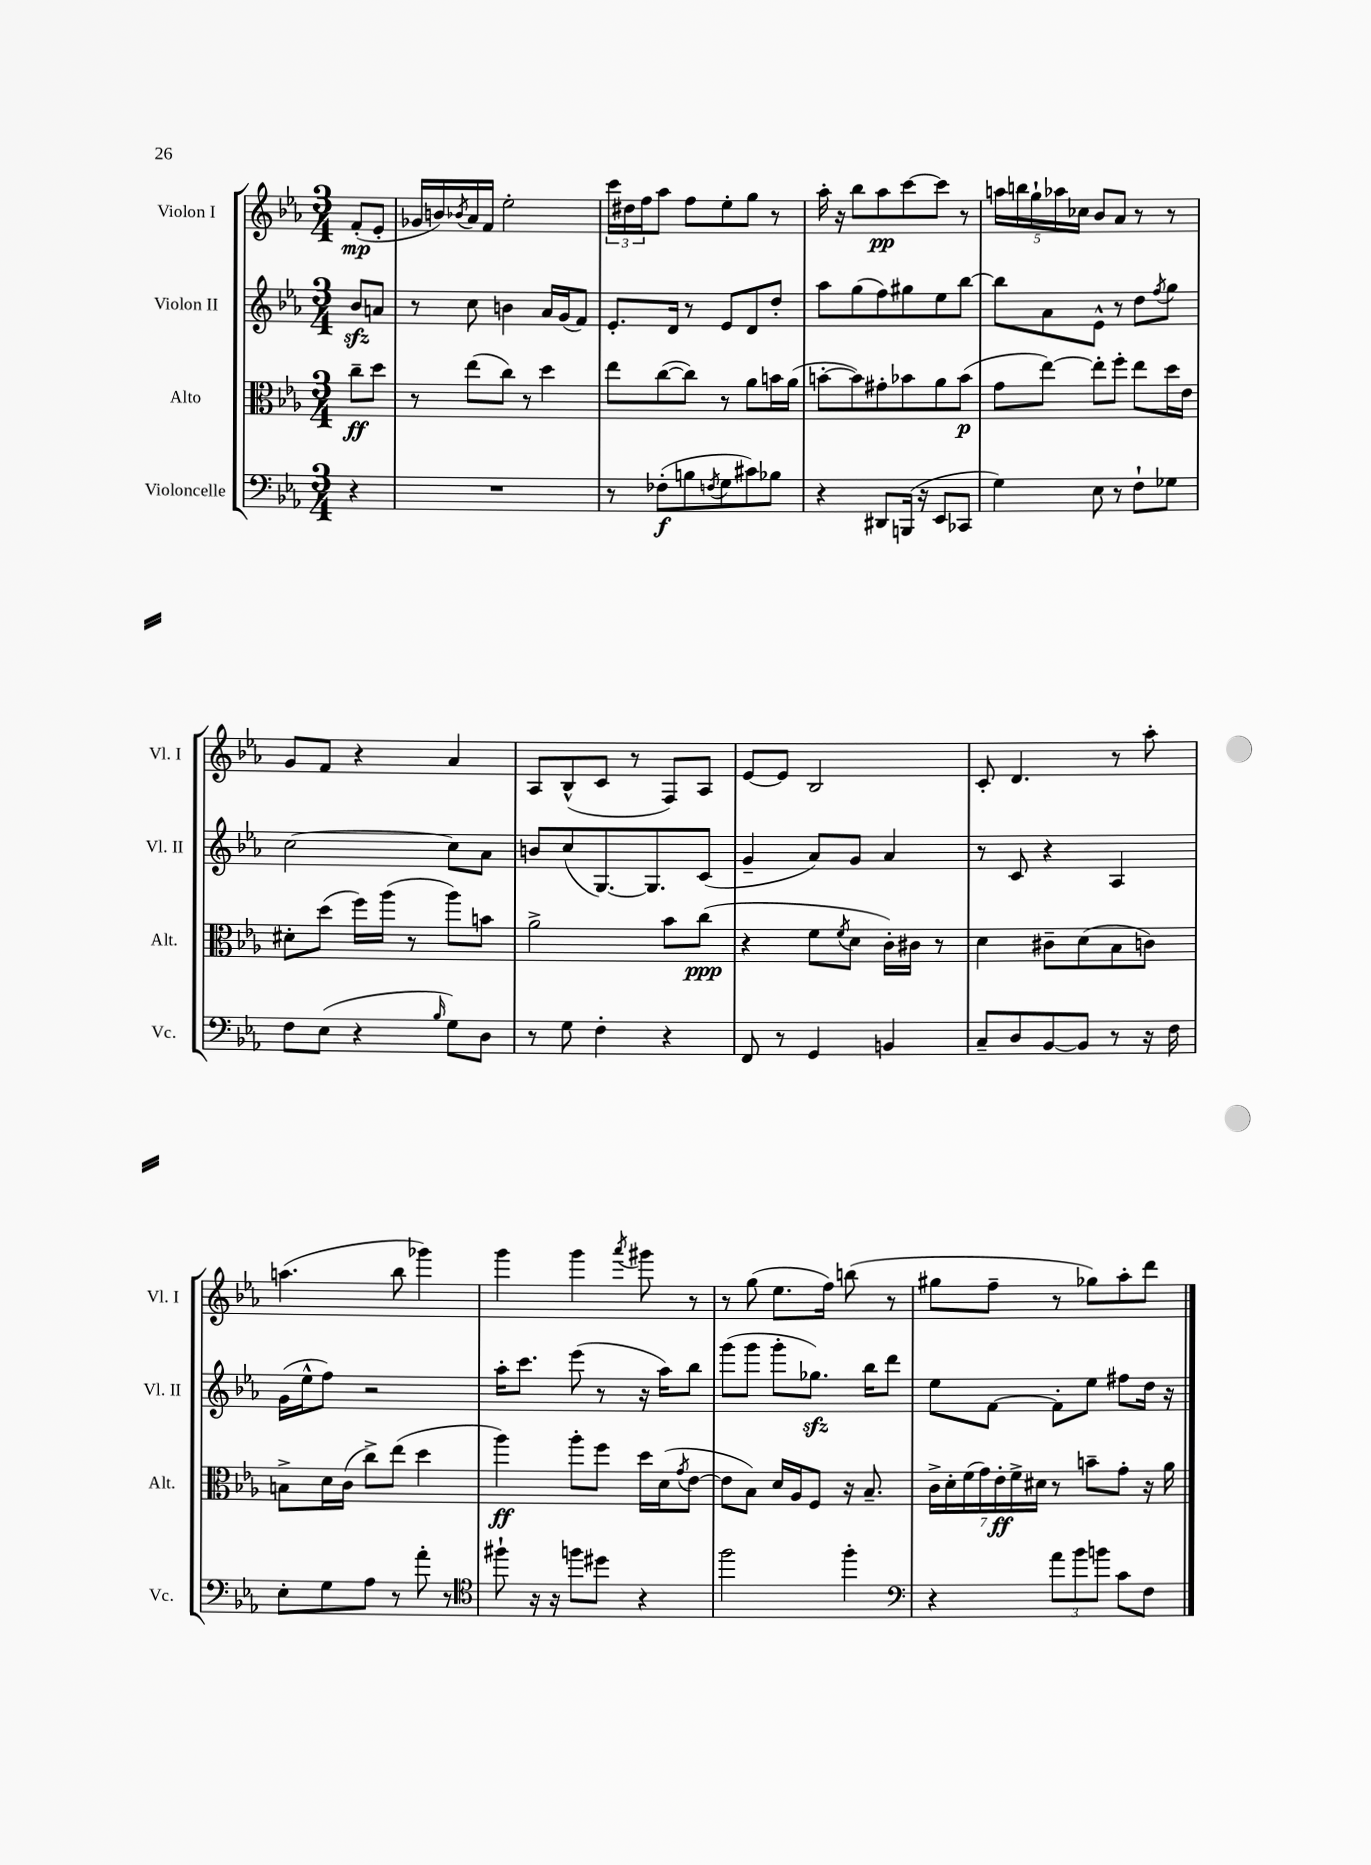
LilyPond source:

<<
\new StaffGroup <<
\new Staff = "s0" \with { instrumentName = "Violon I" shortInstrumentName = "Vl. I" } {
    \clef treble \key ees \major \numericTimeSignature \time 3/4 \partial 4
    f'8-.\mp( ees'8-. |
    ges'16 b'16) \acciaccatura { bes'8 } aes'16 f'16 ees''2-. |
    \tuplet 3/2 { c'''16 dis''16 f''16 } aes''8 f''8 ees''8-. g''8 r8 |
    aes''16-. r16 bes''8 aes''8\pp c'''8~ c'''8 r8 |
    \tuplet 5/4 { a''16 b''16 g''16-! aes''16 ces''16 } bes'8 aes'8 r8 r8 |
    g'8 f'8 r4 aes'4 |
    aes8 bes8-^( c'8 r8 f8) aes8 |
    ees'8~ ees'8 bes2 |
    c'8-. d'4. r8 aes''8-. |
    a''4.( bes''8 ges'''4) |
    g'''4 g'''4 \acciaccatura { aes'''8 } gis'''8 r8 |
    r8 g''8( ees''8. f''16) b''8( r8 |
    gis''8 f''8-- r8 ges''8) aes''8-. d'''8 \bar "|." |
}
\new Staff = "s1" \with { instrumentName = "Violon II" shortInstrumentName = "Vl. II" } {
    \clef treble \key ees \major \numericTimeSignature \time 3/4 \partial 4
    bes'8\sfz a'8 |
    r8 c''8 b'4 aes'16 g'16( f'8) |
    ees'8.-. d'16 r8 ees'8 d'8 d''8-. |
    aes''8 g''8( f''8) gis''8 ees''8 bes''8~ |
    bes''8 aes'8 ees'8-^ r8 d''8 \acciaccatura { f''8 } g''8 |
    c''2~ c''8 aes'8 |
    b'8 c''8( g8.~) g8. c'8( |
    g'4-- aes'8) g'8 aes'4 |
    r8 c'8 r4 aes4 |
    g'16( ees''16-^ f''8) r2 |
    aes''16-. c'''8. ees'''8( r8 r16 aes''16) bes''8 |
    g'''8( g'''8 g'''8-. ges''8.\sfz) bes''16 d'''8 |
    ees''8 f'8~ f'8-. ees''8 fis''8 d''16 r16 \bar "|." |
}
\new Staff = "s2" \with { instrumentName = "Alto" shortInstrumentName = "Alt." } {
    \clef alto \key ees \major \numericTimeSignature \time 3/4 \partial 4
    c''8--\ff d''8 |
    r8 ees''8( c''8) r8 d''4 |
    ees''8 c''8~( c''8) r8 aes'8 b'16 aes'16( |
    b'8~-. b'8) gis'8-. bes'8 aes'8 bes'8\p( |
    g'8 ees''8~) ees''8-. f''8-. ees''8 d''16 ees'16 |
    dis'8-. d''8( f''16) aes''16( r8 aes''8) b'8 |
    aes'2-> bes'8 c''8\ppp( |
    r4 f'8 \acciaccatura { f'8 } d'8 c'16-.) cis'16 r8 |
    d'4 cis'8-- d'8( bes8 c'8) |
    b8-> d'16 c'16( c''8->) ees''8( d''4 |
    aes''4\ff) aes''8-. f''8 d''16 d'16( \acciaccatura { g'8 } ees'8~ |
    ees'8 bes8) d'16 aes16 f8 r16 bes8.-- |
    \tuplet 7/4 { c'16-> d'16-. f'16( g'16) ees'16-.\ff f'16-> dis'16 } r8 b'8-- g'8-. r16 aes'16 \bar "|." |
}
\new Staff = "s3" \with { instrumentName = "Violoncelle" shortInstrumentName = "Vc." } {
    \clef bass \key ees \major \numericTimeSignature \time 3/4 \partial 4
    r4 |
    R2. |
    r8 fes8-.\f( b8 \acciaccatura { f8 } g8 cis'8) bes8 |
    r4 dis,8 b,,16( r16 ees,8 ces,8 |
    g4) ees8 r8 f8-! ges8 |
    f8 ees8( r4 \grace { bes16 } g8) d8 |
    r8 g8 f4-. r4 |
    f,8 r8 g,4 b,4 |
    c8-- d8 bes,8~ bes,8 r8 r16 f16 |
    ees8-. g8 aes8 r8 aes'8-. r8 |
    \clef tenor fis''8-! r16 r16 f''8 dis''8 r4 |
    f''2 f''4-. |
    \clef bass r4 \tuplet 3/2 { aes'8 bes'8 b'8 } c'8 f8 \bar "|." |
}
>>
>>
\layout { \context { \Score \remove "Bar_number_engraver" } }
